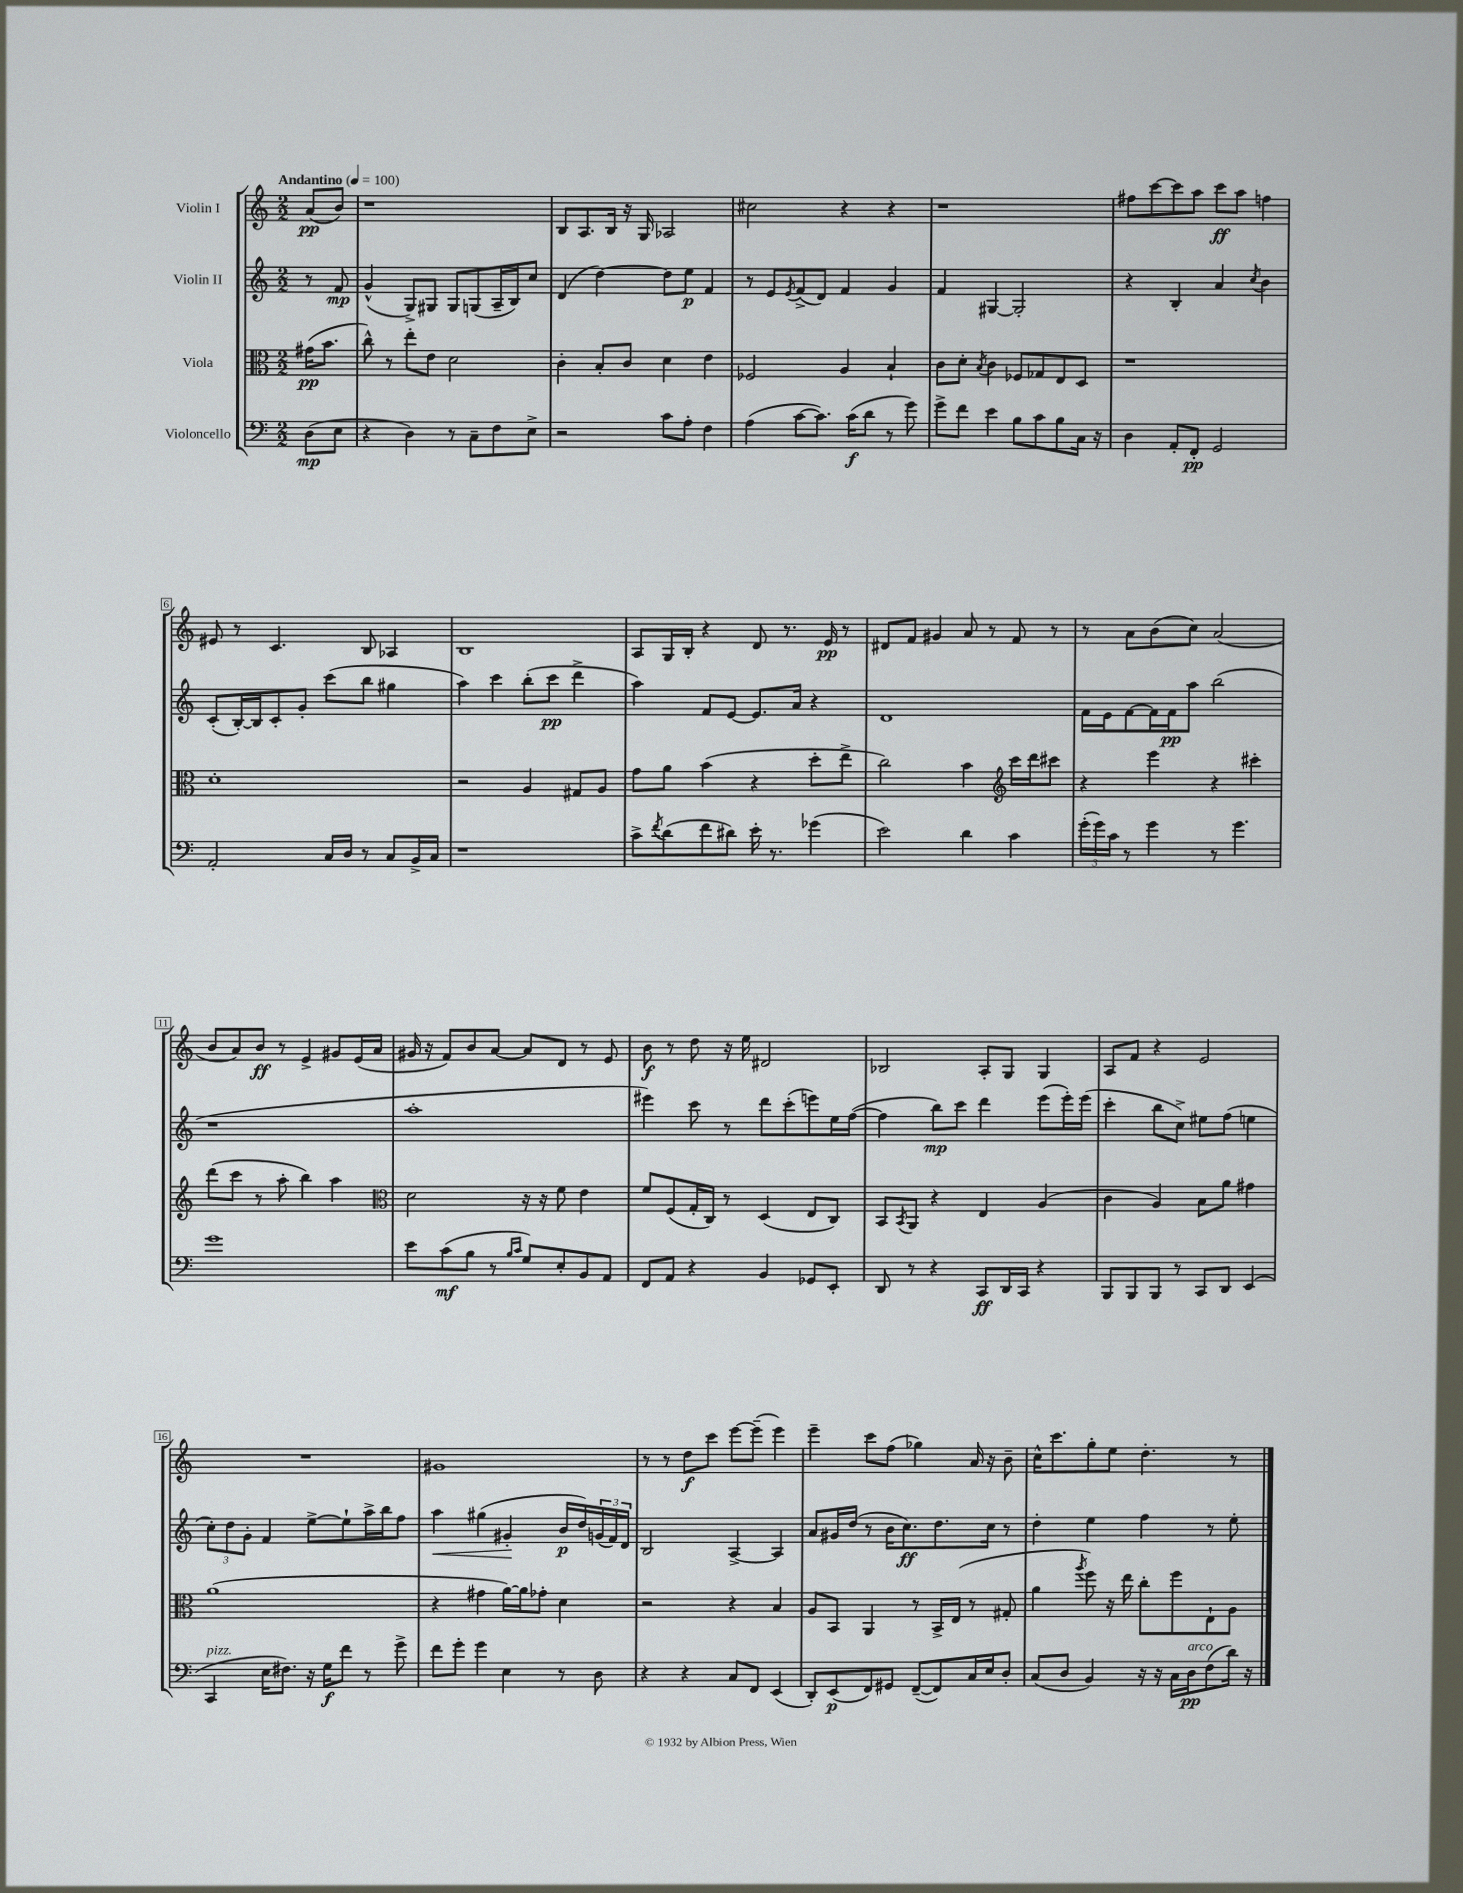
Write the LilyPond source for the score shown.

<<
\new StaffGroup <<
\new Staff = "s0" \with { instrumentName = "Violin I" } {
    \clef treble \key c \major \numericTimeSignature \time 2/2 \partial 4 \tempo "Andantino" 4 = 100
    a'8\pp( b'8) |
    r1 |
    b8 a8. b16 r16 g16 aes2 |
    cis''2 r4 r4 |
    r1 |
    fis''8 c'''8~ c'''8 a''8 c'''8\ff a''8 f''4 |
    eis'8 r8 c'4. b8 aes4 |
    b1 |
    a8 g16 b16-. r4 d'8 r8. e'16\pp r8 |
    dis'8 f'8 gis'4 a'8 r8 f'8 r8 |
    r8 a'8 b'8( c''8) a'2( |
    b'8 a'8) b'8\ff r8 e'4-> gis'8 e'16( a'16 |
    gis'16 r16 f'8) b'8 a'8~ a'8 d'8 r8 e'8 |
    b'8\f r8 d''8 r16 e''16 dis'2 |
    bes2 a8-. g8 g4 |
    a8 f'8 r4 e'2 |
    R1 |
    gis'1 |
    r8 r8 d''8\f c'''8 e'''8~ e'''8--( e'''4) |
    e'''4-- c'''8 f''8( ges''4) a'16 r16 b'8-- |
    c''16-^ c'''8. g''8-. e''8 d''4.-. r8 \bar "|." |
}
\new Staff = "s1" \with { instrumentName = "Violin II" } {
    \clef treble \key c \major \numericTimeSignature \time 2/2 \partial 4
    r8 f'8\mp |
    g'4-^( g8->) gis8 gis8 g8( a16-- b16) c''8 |
    d'4( d''4~) d''8 e''8\p f'4 |
    r8 e'8 \acciaccatura { e'8 } f'8->( d'8) f'4 g'4 |
    f'4 gis4~ gis2-. |
    r4 b4-. a'4 \acciaccatura { c''8 } b'4 |
    c'8-.( b16~-.) b16 c'8-. g'8-. c'''8( b''8 gis''4 |
    a''4) c'''4 b''8-.( c'''8\pp d'''4-> |
    a''4) f'8 e'8~ e'8. a'16 r4 |
    d'1 |
    f'16 e'16 f'8~ f'16 f'16\pp a''8 b''2( |
    r1 |
    a''1-. |
    eis'''4) c'''8 r8 d'''8 c'''8-.( e'''8) e''16 f''16~( |
    f''4 b''8\mp) c'''8 d'''4 e'''8( e'''16-.) e'''16( |
    c'''4-. b''8 c''8->) eis''8 f''8( e''4 |
    \tuplet 3/2 { c''8-.) d''8 g'8-. } f'4 e''8~-> e''8-! a''16-> b''16 f''8 |
    a''4\< gis''4( gis'4-.\! b'16\p d''16) \tuplet 3/2 { g'16( f'16) d'16 } |
    b2 a4~-> a4 |
    a'8 gis'16 d''16( r8 b'16 c''8.\ff) d''8. c''16 r8 |
    d''4-. e''4 f''4 r8 e''8-. \bar "|." |
}
\new Staff = "s2" \with { instrumentName = "Viola" } {
    \clef alto \key c \major \numericTimeSignature \time 2/2 \partial 4
    gis'16\pp( b'8. |
    c''8-^) r8 e''8-. e'8 d'2 |
    c'4-. b8-. c'8 d'4 e'4 |
    fes2 a4 b4-! |
    c'8 d'8-. \acciaccatura { b8 } c'4 fes8 ges8 e8 d8 |
    r1 |
    d'1-. |
    r2 a4 gis8 a8 |
    g'8 a'8 b'4( r4 d''8-. e''8-> |
    c''2) b'4 \clef treble c'''16 d'''16 cis'''8 |
    r4 e'''4 r4 cis'''4-. |
    d'''8( c'''8 r8 a''8-. b''4) a''4 |
    \clef alto d'2 r16 r16 f'8 e'4 |
    f'8 f8( g16-. c16) r8 d4( e8 c8) |
    b,8 \acciaccatura { b,8 } a,8 r4 e4 a4( |
    c'4 a4) b8 a'8 gis'4 |
    a'1( |
    r4 gis'4 a'16~) a'16 ges'8-. d'4 |
    r2 r4 b4 |
    a8 b,8 a,4 r8 b,16-> e16( r8 gis8-. |
    a'4 \acciaccatura { a''8 } f''8) r16 e''16 c''8-. f''8 e8-! a8 \bar "|." |
}
\new Staff = "s3" \with { instrumentName = "Violoncello" } {
    \clef bass \key c \major \numericTimeSignature \time 2/2 \partial 4
    d8\mp( e8 |
    r4 d4) r8 c8-- f8 e8-> |
    r2 c'8 a8-. f4 |
    a4( c'8~ c'8.) c'16\f( d'8 r8 g'8) |
    g'8-> f'8 e'4 b8 c'8 b8 c16 r16 |
    d4 a,8-. f,8-.\pp g,2 |
    a,2-. c16 d16 r8 c8 b,16-> c16 |
    r1 |
    c'8-> \acciaccatura { f'8 } d'8( f'8 dis'8) e'16-. r8. ges'4( |
    e'2) d'4 c'4 |
    \tuplet 3/2 { g'16-.( g'16) c'16 } r8 g'4 r8 g'4. |
    g'1 |
    e'8 c'8\mf( b8 r8 \grace { b16 c'16 } g8) e8-. b,8 a,8 |
    f,8 a,8 r4 b,4 ges,8 e,8-. |
    d,8 r8 r4 c,8\ff d,16 c,16 r4 |
    b,,8 b,,8 b,,8 r8 c,8 d,8 e,4( |
    c,4^\markup { \italic "pizz." } e16 fis8.) r16 g16\f f'8 r8 g'8-> |
    f'8 g'8-. g'4 e4 r8 d8 |
    r4 r4 c8 f,8 e,4( |
    d,8-.) e,8\p( f,8) gis,8 f,8~--( f,8) c16 e16 d8-. |
    c8( d8 b,4) r16 r16 c16 d16\pp^\markup { \italic "arco" } f8( d'16) r16 \bar "|." |
}
>>
>>
\layout { \context { \Score \override BarNumber.stencil = #(make-stencil-boxer 0.1 0.3 ly:text-interface::print) } }
